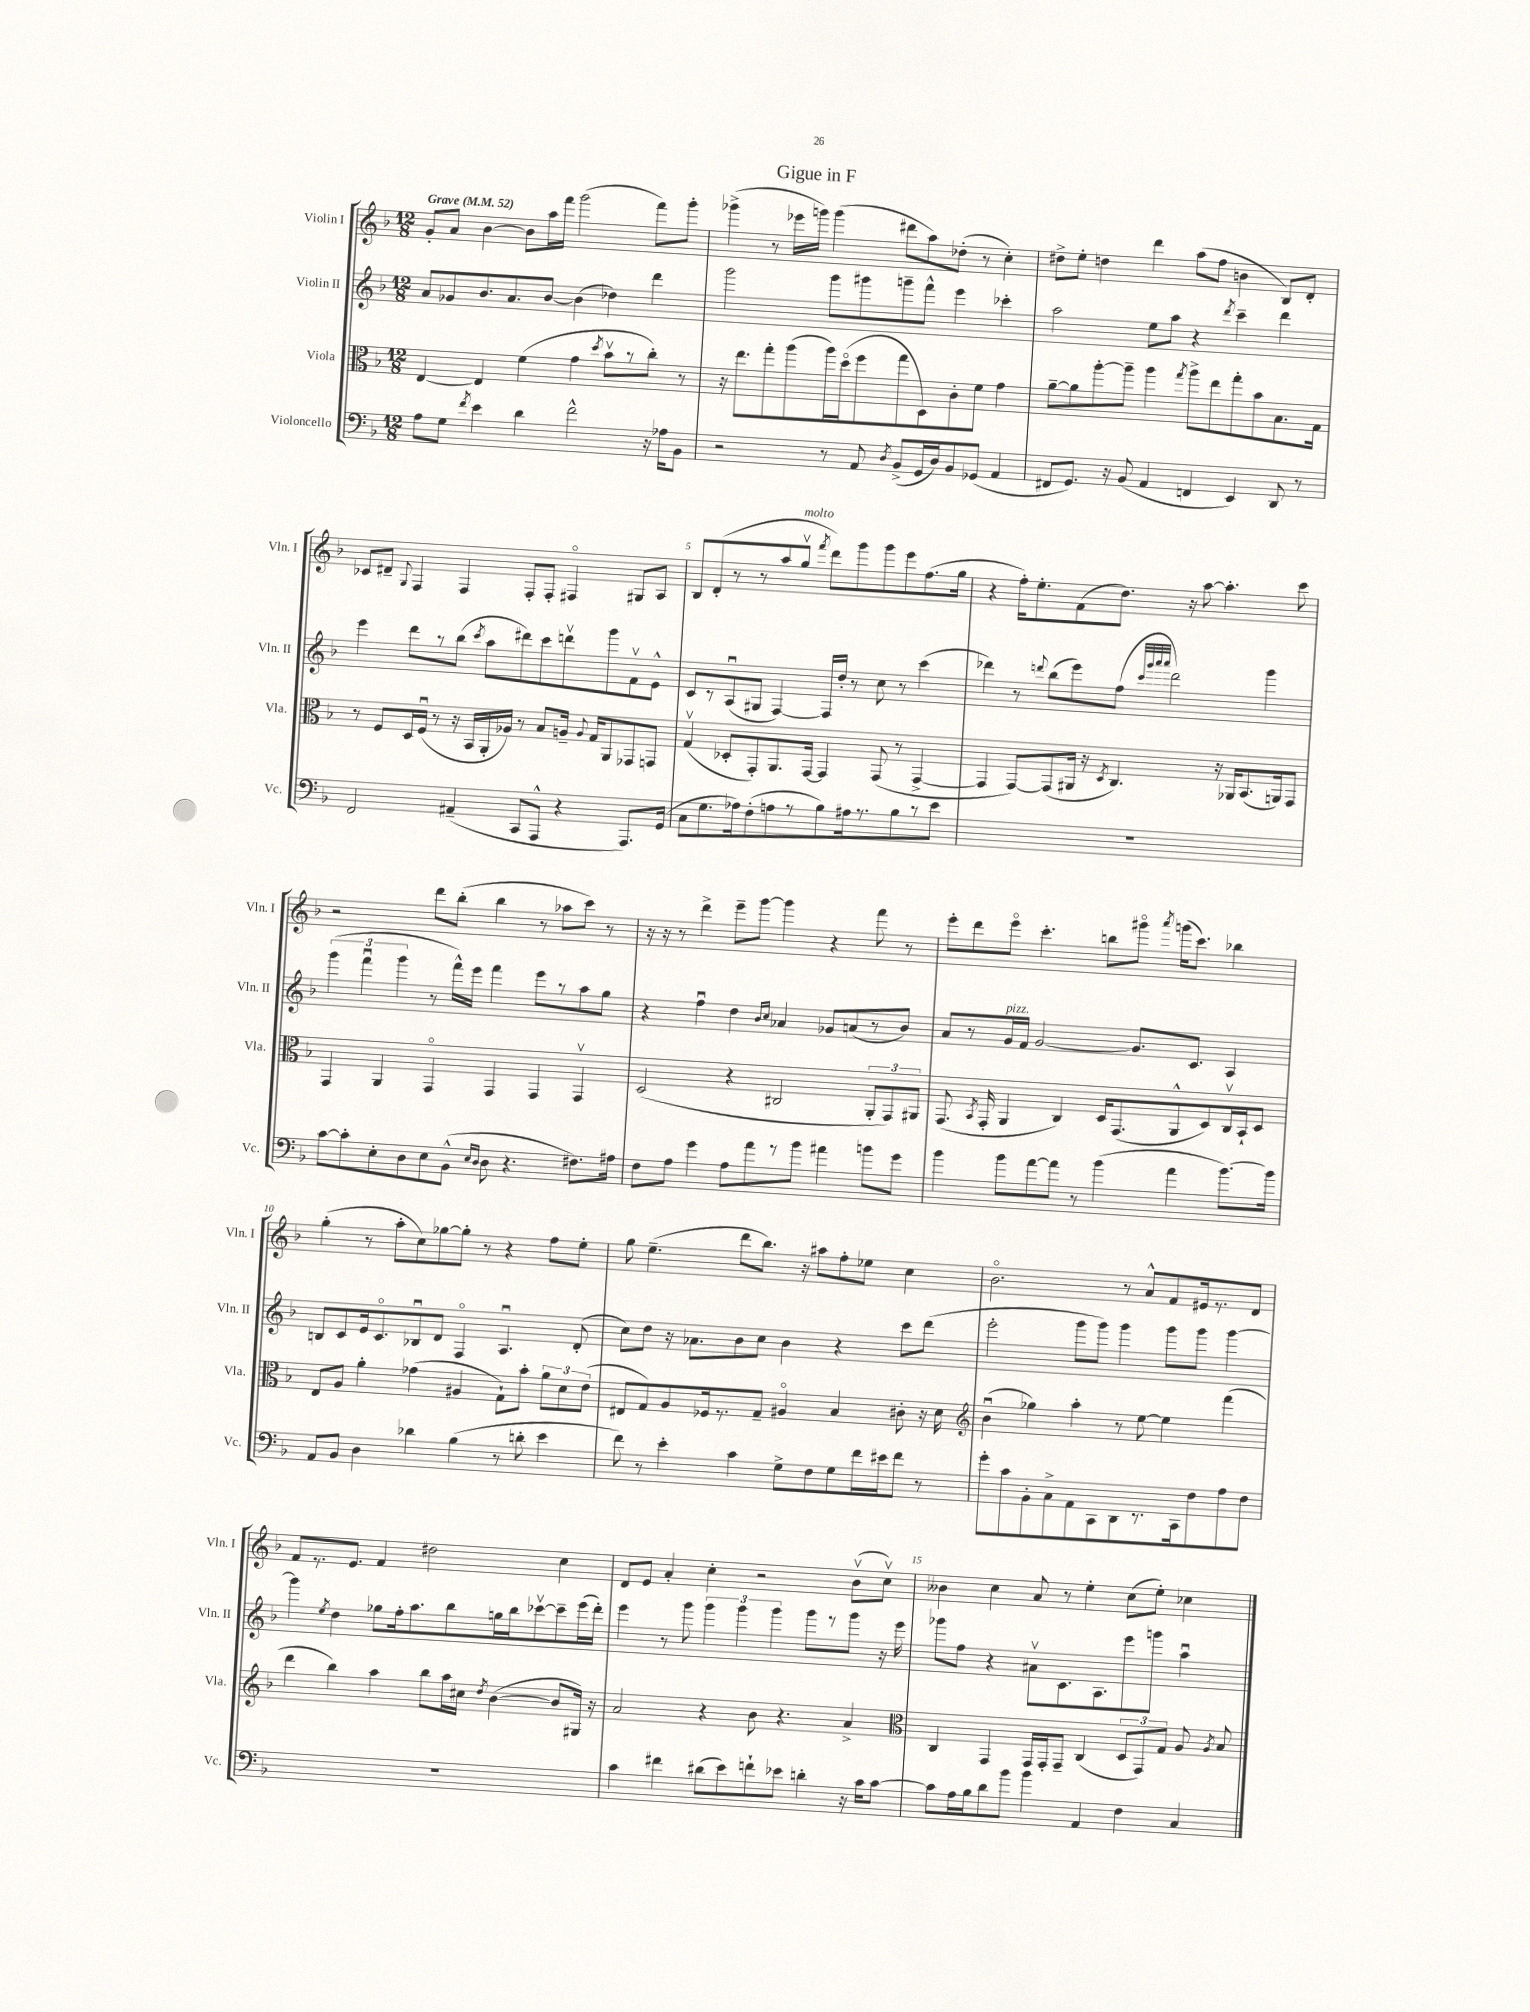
\header { title = "Gigue in F" }
<<
\new StaffGroup <<
\new Staff = "s0" \with { instrumentName = "Violin I" shortInstrumentName = "Vln. I" } {
    \clef treble \key f \major \numericTimeSignature \time 12/8 \tempo "Grave" 4 = 52
    \autoBeamOff g'8[-. a'8] bes'4~ bes'8[ a''16 f'''16] g'''2( f'''8[) g'''8]-. |
    ges'''4->( r8 ees'''16[ g'''16]) g'''4( dis'''8[ a''8) des''8]-.( r8 c''4-.) |
    dis''8[-> e''8]-. d''4 d'''4 a''8[( f''8] b'4 bes8[) d'8]-. |
    ces'8[ dis'8]-- \appoggiatura { g8 } f4 f4 f8[-. f8]-. fis4\flageolet gis8[ a8] |
    bes8[ d'8-.( r8 r8 a''8 g''8]\upbow^\markup { \italic "molto" } \acciaccatura { f'''8 } d'''8[) g'''8 g'''8 e'''8 f''8.( g''16] |
    r4 f''16[-.) e''8.-. f'8( d''8.]) r16 a''8~ a''4.-. c'''8 |
    r2 d'''8[ bes''8]-.( bes''4 r8 aes''8[ c'''8]) r8 |
    r16 r16 r8 d'''4-> e'''8[-- g'''8]~ g'''4 r4 f'''8 r8 |
    e'''8[-. d'''8 e'''8]\flageolet c'''4.-. b''8[ gis'''8]\flageolet \acciaccatura { a'''8 } g'''16[( c'''8.]) bes''4 |
    g''4-.( r8 a''8[-. c''8) ges''8~ ges''8]-. r8 r4 f''8[ e''8]-. |
    g''8 e''4.--( d'''8[ bes''8.]) r16 ais''8[ f''8-. ees''8] c''4 |
    bes'2.\flageolet r8 a'8[-^ f'8 eis'16 r8. d'8] |
    f'8[ r8. e'8.] f'4 dis''2 c''4 |
    d'8[ e'8] a'4-. c''4-. r2 bes'8[\upbow( c''8]\upbow) |
    beses'4 c''4 a'8 r8 e''4-. c''8[( e''8]-.) ces''4 \bar "|." |
}
\new Staff = "s1" \with { instrumentName = "Violin II" shortInstrumentName = "Vln. II" } {
    \clef treble \key f \major \numericTimeSignature \time 12/8
    \autoBeamOff a'8[ ges'8 bes'8. a'8. bes'8]~ bes'4( des''4) d'''4 |
    g'''2 g'''8[ gis'''8 g'''8-- f'''8]-^ e'''4 ces'''4-. |
    a''2 e''8[ a''8] r4 \acciaccatura { d'''8 } c'''4-- d'''4 |
    e'''4 d'''8[ r8 bes''8]( \acciaccatura { c'''8 } a''8[ dis'''8) c'''8 d'''8\upbow g'''8 f'8\upbow e'8]-^ |
    c'8[ r8 a8\downbow( gis8] f4~) f16[ d''16]-. r8 c''8 r8 c'''4( |
    des'''4) r8 \appoggiatura { d'''8 } bes''8[( e'''8) f''8]( \grace { c'''32[ g'''32 a'''32 a'''32] } d'''2) g'''4 |
    \tuplet 3/2 { g'''4( f'''4\downbow g'''4 } r8 f'''16[-^) e'''16] f'''4 e'''8[ r8 a''8 g''8] |
    r4 f''4\downbow d''4 \grace { bes'16[ c''16] } aes'4 ges'8[ a'8( r8 bes'8]) |
    a'8[ r8 g'16^\markup { \italic "pizz." } f'16] g'2~ g'8.[ c'8.] a4 |
    b8[ c'8 e'16 c'8.\flageolet bes8\downbow d'8] f4\flageolet a4.\downbow d'8-.( |
    c''8[) d''8] r16 aes'8.[ bes'8 c''8] bes'4 r4 c'''8[ d'''8]( |
    e'''2-. g'''8[ g'''8]) g'''4 g'''8[ g'''8] g'''4~ |
    g'''4 \acciaccatura { e''8 } d''4 ges''8[ f''16-. a''8. bes''8 g''16 bes''16 ces'''8~\upbow ces'''8-- e'''16( d'''16]-.) |
    e'''4 r8 g'''8 \tuplet 3/2 { g'''4 g'''4 g'''4 } g'''8[ r8 g'''8] r16 e'''16 |
    ges'''8[ f''8] r4 ais'8[\upbow c'8. a8. e'''8 g'''8] a''4\downbow \bar "|." |
}
\new Staff = "s2" \with { instrumentName = "Viola" shortInstrumentName = "Vla." } {
    \clef alto \key f \major \numericTimeSignature \time 12/8
    \autoBeamOff e4~ e4 f'4( g'4 \acciaccatura { d''8 } bes'8[\upbow r8 c''8]-.) r8 |
    r16 e''8.[ g''8-. a''8( a''16) d''16\flageolet( f''8 g''8 d8) c'8-. f'8] g'4 |
    a'8[~-- a'8 a''8~-. a''8]-- a''4 \acciaccatura { g''8 } a''8[-> e''8 g''8-. bes'8 bes8. g16] |
    r8 f8[ d16 f16]\downbow( r8 r16 bes,16[ a,16-. aes16]) r8 bes8[ a16]-- \appoggiatura { a8 } g16[ a,8 ges,8 g,8] |
    g4\upbow( des8[-. g,8-.) a,8. g,16]~ g,4 g,8( r8 g,4~-> |
    g,4 g,8[~) g,8( ais,16] r16 \acciaccatura { d8 } c4.) r16 aes,16[ bes,8.( a,16) g,8] |
    g,4 a,4 g,4\flageolet g,4 g,4 g,4\upbow |
    d2( r4 cis2 \tuplet 3/2 { a,8[-. g,8) ais,8] } |
    g,8.( \acciaccatura { bes,8 } g,16-. a,4 c4) d16[ g,8.( a,8-^ d8) c16\upbow bes,16-! d8] |
    e8[ a8] a'4-. ges'4( ais4 g8[-!) bes'8]-. \tuplet 3/2 { a'8[ d'8 e'8]( } |
    eis8[ g8) a8 fes16 r8. g8]-- ais4\flageolet bes4 cis'8-. r16 d'16 |
    \clef treble bes'4\downbow( ges''4) a''4-. r8 e''8~ e''4 f'''4( |
    d'''4 bes''4) a''4 bes''8[ a''16 cis''16] \acciaccatura { d''8 } bes'4~( bes'8[ gis16]) r16 |
    a'2 r4 bes'8 r4. a'4-> |
    \clef alto c4 g,4 g,16[ g,16-. g,8]-- c4( \tuplet 3/2 { d8[ g,8) g8] } a8 \acciaccatura { a8 } bes8 \bar "|." |
}
\new Staff = "s3" \with { instrumentName = "Violoncello" shortInstrumentName = "Vc." } {
    \clef bass \key f \major \numericTimeSignature \time 12/8
    \autoBeamOff a8[ g8] \acciaccatura { f'8 } e'4 d'4 f'2-^ r16 aes16[ bes,8] |
    r2 r8 a,8 \acciaccatura { d8 } bes,8[->( g,16 d16) bes,8 ges,8]( a,4 |
    fis,8[ g,8.]) r16 bes,8( a,4 f,4 e,4) d,8 r8 |
    f,2 ais,4--( c,8[ a,,8]-^ r4 a,,8.[) g,16]( |
    c8[ g8. aes16) f8-.( a8 r8 bes8) ais16 r8. bes8 r8 e'8] |
    R1. |
    c'8[~ c'8-. e8-. d8 e8 bes,8]-^( \grace { e16[ d16] } d8 r4. fis8.[) ais16] |
    f8[ a8] g'4 a8[ a'8 r8 bes'8] ais'4 b'8[ g'8] |
    bes'4 bes'8[ a'8~ a'8] r8 bes'4( a'4 bes'8.[~) bes'16] |
    a,8[ bes,8] d4 des'4 bes4( r8 d'8-. e'4 |
    f'8) r8 e'4-. c'4 g8[-> f8 g8 f'16 eis'16 f'8] r8 |
    g'8[-. c'8 bes,8-. c8-> a,8 c,8 d,8 r8. c,16 f8 a8 f8] |
    R1. |
    c'4 fis'4 dis'8[( e'8) f'8-! ees'8] d'4-. r16 c'16[ c'8]~ |
    c'8[ a16 bes16 d'8 bes'8] bes'4 a,4 f4 c4 \bar "|." |
}
>>
>>
\layout { \context { \Score \override BarNumber.break-visibility = ##(#f #t #t) barNumberVisibility = #(every-nth-bar-number-visible 5) } }
